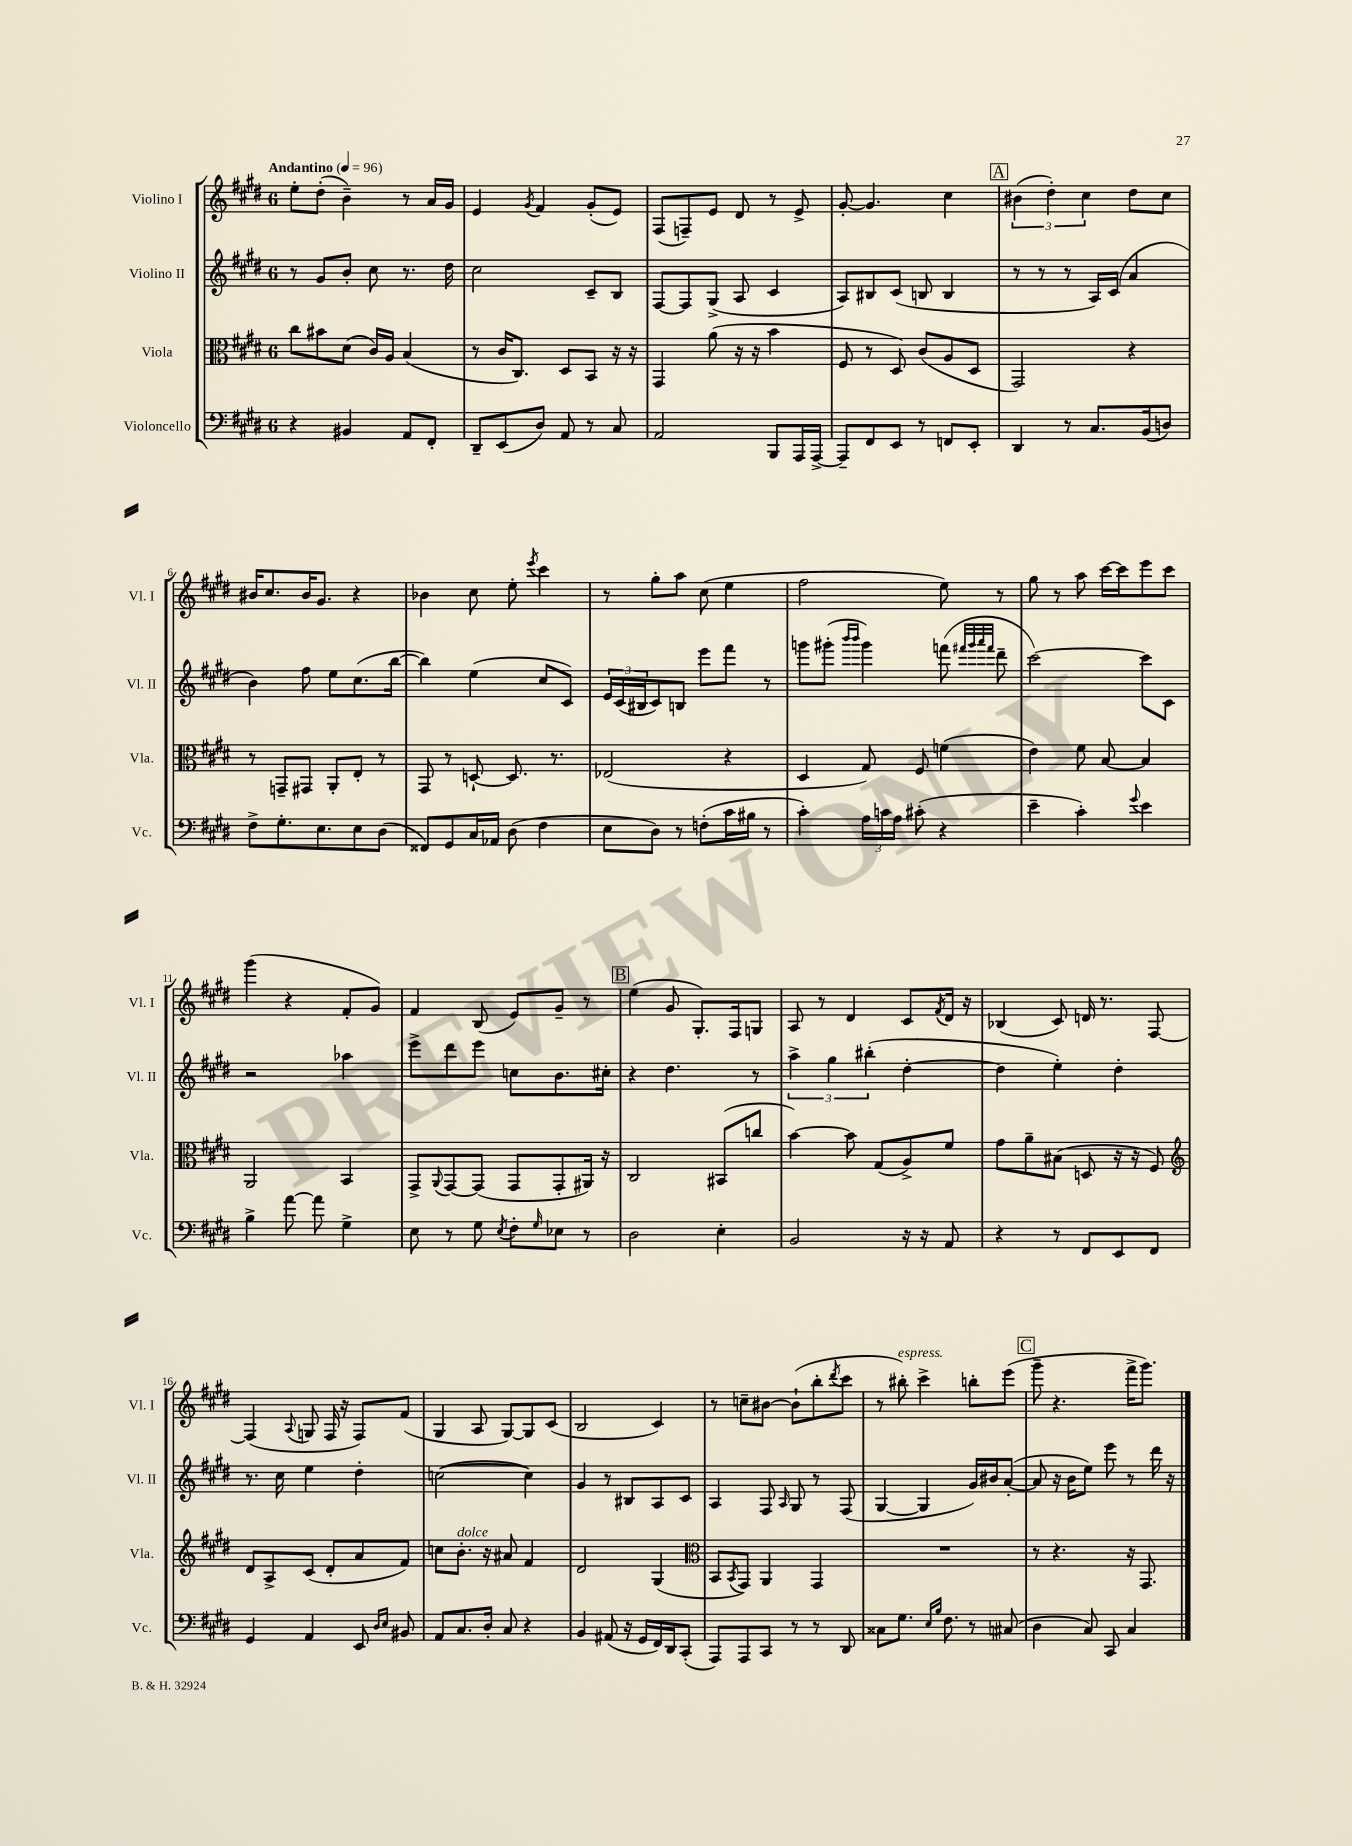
<<
\new StaffGroup <<
\new Staff = "s0" \with { instrumentName = "Violino I" shortInstrumentName = "Vl. I" } {
    \clef treble \key e \major \once \override Staff.TimeSignature.style = #'single-digit \time 6/8 \tempo "Andantino" 4 = 96
    e''8-. dis''8-.( b'4--) r8 a'16 gis'16 |
    e'4 \acciaccatura { gis'8 } fis'4 gis'8-.( e'8) |
    fis8( f8--) e'8 dis'8 r8 e'8-> |
    gis'8~-. gis'4. cis''4 |
    \mark \markup { \box "A" } \tuplet 3/2 { bis'4( dis''4-.) cis''4 } dis''8 cis''8 |
    bis'16 cis''8. bis'16 gis'8. r4 |
    bes'4 cis''8 e''8-. \acciaccatura { e'''8 } cis'''4 |
    r8 gis''8-. a''8 cis''8( e''4 |
    fis''2 e''8) r8 |
    gis''8 r8 a''8 cis'''16~ cis'''16 e'''8 cis'''8 |
    gis'''4( r4 fis'8-. gis'8) |
    fis'4 b8( e'8) gis'8-- r8 |
    \mark \markup { \box "B" } e''4( gis'8 gis8.-.) fis16 g8 |
    a8 r8 dis'4 cis'8 \acciaccatura { fis'8 } dis'16 r16 |
    bes4( cis'8) d'16 r8. fis8~ |
    fis4( \appoggiatura { a8 } g8 fis16 r16 fis8) fis'8( |
    gis4 a8 gis8~) gis8 cis'8( |
    b2 cis'4) |
    r8 c''8-- bis'8~ bis'8-!( b''8-. \acciaccatura { dis'''8 } cis'''8 |
    r8 bis''8-.^\markup { \italic "espress." }) cis'''4-> b''8-. e'''8( |
    \mark \markup { \box "C" } gis'''8-- r4. fis'''16-> gis'''8.) \bar "|." |
}
\new Staff = "s1" \with { instrumentName = "Violino II" shortInstrumentName = "Vl. II" } {
    \clef treble \key e \major \once \override Staff.TimeSignature.style = #'single-digit \time 6/8
    r8 gis'8 b'8-. cis''8 r8. dis''16 |
    cis''2 cis'8-- b8 |
    fis8~ fis8 gis8->( a8 cis'4 |
    a8) bis8 cis'8( b8 b4 |
    \mark \markup { \box "A" } r8 r8 r8 a16) cis'16( a'4 |
    b'4) fis''8 e''8 cis''8.( b''16~ |
    b''4) e''4( cis''8 cis'8) |
    \tuplet 3/2 { e'16 cis'16( bis16 } cis'8) b8 e'''8 fis'''8 r8 |
    g'''8 gis'''8-.( \grace { b'''16 b'''16 } gis'''4) f'''8( \grace { fis'''32 gis'''32 a'''32 fis'''32 } dis'''8-- |
    cis'''2~) cis'''8 cis'8 |
    r2 aes''4 |
    e'''8-> dis'''8 e'''8 c''8 b'8. cis''16-. |
    \mark \markup { \box "B" } r4 dis''4. r8 |
    \tuplet 3/2 { a''4-> gis''4 bis''4-.( } dis''4~-. |
    dis''4 e''4-.) dis''4-. |
    r8. cis''16 e''4 dis''4-. |
    c''2~( c''4) |
    gis'4 r8 bis8 a8 cis'8 |
    a4 fis8 \grace { a16 } gis8 r8 fis8( |
    gis4~ gis4 gis'16) bis'16 a'8~-.( |
    \mark \markup { \box "C" } a'8 r16 b'16 e''8) e'''8 r8 dis'''16 r16 \bar "|." |
}
\new Staff = "s2" \with { instrumentName = "Viola" shortInstrumentName = "Vla." } {
    \clef alto \key e \major \once \override Staff.TimeSignature.style = #'single-digit \time 6/8
    cis''8 bis'8 dis'8( cis'16) a16 b4( |
    r8 cis'16 cis8.) dis8 b,8 r16 r16 |
    gis,4 a'8( r16 r16 b'4 |
    fis8 r8 dis8) cis'8( a8 dis8 |
    \mark \markup { \box "A" } gis,2) r4 |
    r8 g,8-- gis,8 a,8-. e8-. r8 |
    gis,8 r8 d8~-! d8. r8. |
    ees2( r4 |
    dis4 gis8) fis8 f'4( |
    e'4) fis'8 b8~ b4 |
    a,2 b,4 |
    gis,8-> \appoggiatura { a,8 } gis,8~ gis,8( gis,8 gis,8-. ais,16) r16 |
    \mark \markup { \box "B" } cis2 bis,8( c''8 |
    b'4~) b'8 gis8( a8->) fis'8 |
    gis'8 a'8-- bis8( d8 r16 r16 fis8) |
    \clef treble dis'8 a8-> cis'8( dis'8-. a'8 fis'8) |
    c''8 b'8.-.^\markup { \italic "dolce" } r16 ais'8 fis'4 |
    dis'2 gis4( |
    \clef alto b,8 \acciaccatura { b,8 } gis,8) a,4 gis,4 |
    R2. |
    \mark \markup { \box "C" } r8 r4. r16 gis,8. \bar "|." |
}
\new Staff = "s3" \with { instrumentName = "Violoncello" shortInstrumentName = "Vc." } {
    \clef bass \key e \major \once \override Staff.TimeSignature.style = #'single-digit \time 6/8
    r4 bis,4 a,8 fis,8-. |
    dis,8-- e,8( dis8) a,8 r8 cis8 |
    a,2 b,,8 a,,16 a,,16~-> |
    a,,8-- fis,8 e,8 r8 f,8 e,8-. |
    \mark \markup { \box "A" } dis,4 r8 cis8. b,16( d8) |
    fis8-> gis8.-. e8. e8 dis8( |
    fisis,8) gis,8 cis16 aes,16 dis8( fis4 |
    e8 dis8) r8 f8-.( cis'16 bis16 r8 |
    cis'4-.) \tuplet 3/2 { a16 c'16 a16 } cis'8-.( r4 |
    e'4-- cis'4-.) \appoggiatura { gis'8 } e'4 |
    b4-> a'8~ a'8 gis4-> |
    e8 r8 gis8 \acciaccatura { e8 } fis8-. \grace { gis16 } ees8 r8 |
    \mark \markup { \box "B" } dis2 e4-. |
    b,2 r16 r16 a,8 |
    r4 r8 fis,8 e,8 fis,8 |
    gis,4 a,4 e,8 \grace { dis16 e16 } bis,8 |
    a,8 cis8. dis16-. cis8 r4 |
    b,4 ais,8( r16 gis,16 fis,16) dis,16 cis,8-.( |
    a,,8) a,,8 cis,8 r8 r8 dis,8 |
    cisis8 gis8. \grace { e16 b16 } fis8. r8 cis8( |
    \mark \markup { \box "C" } dis4 cis8) cis,8 cis4 \bar "|." |
}
>>
>>
